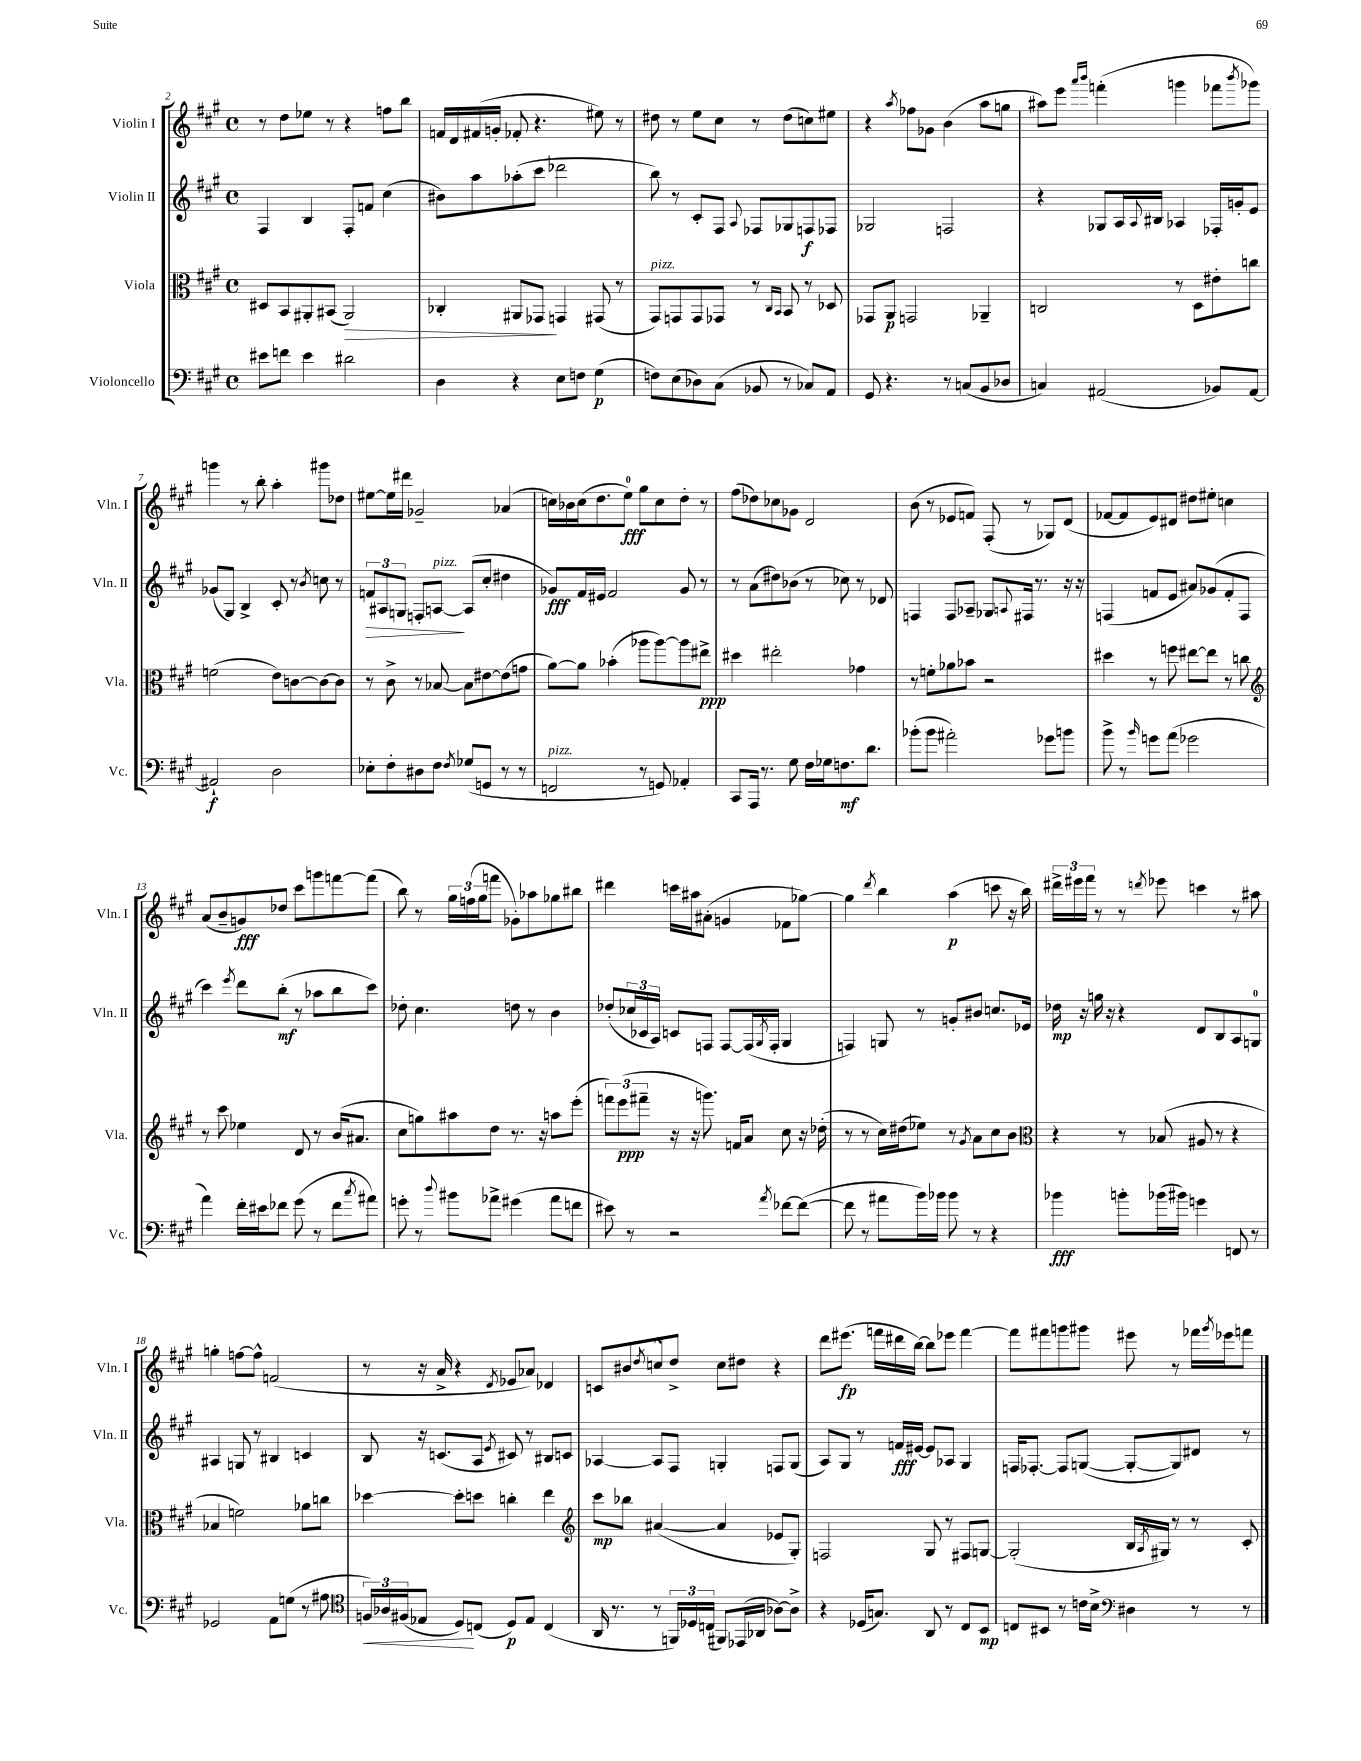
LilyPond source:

<<
\new StaffGroup <<
\new Staff = "s0" \with { instrumentName = "Violin I" shortInstrumentName = "Vln. I" } {
    \clef treble \key a \major \defaultTimeSignature \time 4/4
    r8 d''8 ees''8 r8 r4 f''8 b''8 |
    f'16 d'16 fis'16( g'16-. fes'8-. r4. eis''8) r8 |
    dis''8 r8 e''8 cis''8 r8 dis''8( c''8) eis''8 |
    r4 \acciaccatura { a''8 } fes''8 ges'8 b'4( a''8 g''8 |
    ais''8) e'''8 \grace { a'''16 b'''16 } f'''4-.( g'''4 fes'''8 \acciaccatura { b'''8 } ges'''8) |
    g'''4 r8 b''8-. a''4-. gis'''8 des''8 |
    eis''8~ eis''16 dis'''16 ges'2-- aes'4( |
    c''16) bes'16 c''16( d''8. e''8-0\fff) gis''8 c''8 d''8-. r8 |
    fis''8( des''8) ces''8 ges'8 d'2 |
    b'8( r8 ees'8 f'8) fis8-.( r8 ges8) d'8( |
    fes'8~ fes'8 e'8) dis'8 dis''8 eis''8-. c''4 |
    a'8( b'8-- g'8\fff) des''8 cis'''8 g'''8 f'''8~ f'''8( |
    b''8) r8 \tuplet 3/2 { gis''16 f''16( gis''16 } f'''8 ges'8-.) aes''8 ges''8 bis''8 |
    dis'''4 c'''16 ais''16 ais'8-.( g'4 fes'8 ges''8~) |
    ges''4 \acciaccatura { d'''8 } b''4 a''4\p( c'''8 r16 b''16) |
    \tuplet 3/2 { dis'''16-> eis'''16 fis'''16 } r8 r8 \acciaccatura { d'''8 } ees'''8 c'''4 r8 ais''8 |
    g''4-. f''8~ f''8-^ f'2( |
    r8 r16 a'16-> r4 \acciaccatura { d'8 } ees'8 aes'8) des'4 |
    c'8 bis'8 \acciaccatura { d''8 } c''8-^ d''8-> c''8 dis''8 r4 |
    d'''8 eis'''8.\fp( f'''16 dis'''16 b''16~) b''8 ees'''8 f'''4~ |
    f'''8 fis'''8 g'''8 gis'''8 eis'''8 r8 fes'''16 \acciaccatura { gis'''8 } ees'''16 f'''8 \bar "|." |
}
\new Staff = "s1" \with { instrumentName = "Violin II" shortInstrumentName = "Vln. II" } {
    \clef treble \key a \major \defaultTimeSignature \time 4/4
    fis4 b4 fis8-. f'8 cis''4( |
    bis'8) a''8 aes''8-.( cis'''8 des'''2 |
    b''8) r8 cis'8-. fis8 \appoggiatura { a8 } fes8 ges8 f8\f fes8 |
    ges2 f2 |
    r4 ges8 a16 \appoggiatura { a8 } bis16 aes4 fes16-. g'16-. e'8 |
    ges'8( gis8) b4-> cis'8-. r8 \acciaccatura { b'8 } c''8 r8 |
    \tuplet 3/2 { f'8\> ais8 g8 } f8-. a8~\!^\markup { \italic "pizz." } a8( cis''8-. dis''4 |
    ges'8\fff) fis'16 eis'16 fis'2 ges'8 r8 |
    r8 a'8( dis''8) bes'8( r8 ces''8) r8 des'8 |
    f4 f8 aes8-- ges8 \appoggiatura { a8 } fis16 r8. r16 r16 |
    f4( f'8 e'8 ais'8) ges'8( f'8-. f8 |
    cis'''4) \acciaccatura { e'''8 } d'''8 b''8-.\mf( r8 aes''8 b''8 cis'''8) |
    des''8-. cis''4. d''8 r8 b'4 |
    des''8-.( \tuplet 3/2 { ces''16 ces'16 a16) } c'8 f8 f8~ f16( \acciaccatura { gis8 } f16-. gis4 |
    f4) g8 r8 g'8-. bis'8 c''8. ees'16 |
    des''16\mp r16 g''16 r16 r4 d'8 b8 a8 g8-0 |
    ais4 g8 r8 bis4 c'4 |
    b8 r16 c'8.( a8 \acciaccatura { e'8 } cis'8) r8 bis8 c'8 |
    aes4~ aes8 fis8 g4-. f8 g8( |
    a8) gis8 r8 f'16\fff eis'16~ eis'8 aes8 gis4 |
    f16 fes8.~-. fes8 g8~( g8~-. g8) dis'8 r8 \bar "|." |
}
\new Staff = "s2" \with { instrumentName = "Viola" shortInstrumentName = "Vla." } {
    \clef alto \key a \major \defaultTimeSignature \time 4/4
    dis8 b,8 ais,8-. bis,8( ais,2\>) |
    ces4-. ais,8 ges,8\! g,4 gis,8( r8 |
    gis,8^\markup { \italic "pizz." }) g,8 g,8 ges,8 r8 \grace { cis16 b,16 } b,8 r8 des8 |
    ges,8 a,8\p g,2 aes,4-- |
    c2 r8 d8 eis'8-. c''8 |
    f'2( e'8) c'8~ c'8~ c'8 |
    r8 cis'8-> r8 bes8~ bes8 eis'8~ eis'8( g'8 |
    a'8~) a'8 bes'4-.( aes''8 aes''8~) aes''8 eis''8->\ppp |
    dis''4 eis''2-. ges'4 |
    r8 f'8-. aes'8 bes'8 r2 |
    dis''4 r8 f''8 eis''8~ eis''8 r8 c''8 |
    \clef treble r8 cis'''8 ees''4 d'8 r8 b'16( ais'8. |
    cis''8 g''8) ais''8 d''8 r8. r16 a''8 e'''8-.( |
    \tuplet 3/2 { f'''8) e'''8\ppp( fis'''8-- } r16 r16 g'''8.) f'16 a'8 cis''8 r16 des''16-.( |
    r8 r8 cis''16) dis''16( ees''8) r8 \acciaccatura { gis'8 } a'8 cis''8 b'8 |
    \clef alto r4 r8 bes8( ais8 r8 r4 |
    bes4 f'2) aes'8 c''8 |
    des''4~ des''8-. d''8 c''4-. e''4 |
    \clef treble cis'''8\mp bes''8 ais'4~( ais'4 ees'8 gis8-.) |
    f2 gis8 r8 fis8 g8~ |
    g2-.( b16 \acciaccatura { a8 } gis16) r8 r8 cis'8-. \bar "|." |
}
\new Staff = "s3" \with { instrumentName = "Violoncello" shortInstrumentName = "Vc." } {
    \clef bass \key a \major \defaultTimeSignature \time 4/4
    eis'8 f'8 eis'4 dis'2 |
    d4 r4 e8 f8 gis4\p( |
    f8) e8( des8) cis8( bes,8 r8 ces8) a,8 |
    gis,8 r4. r8 c8( b,8 des8 |
    c4) ais,2( bes,8) ais,8~ |
    ais,2-!\f d2 |
    ees8-. fis8-. dis8 fis8 \acciaccatura { fis8 } ges8( g,8 r8 r8 |
    f,2^\markup { \italic "pizz." } r8 g,8) aes,4-. |
    cis,8 a,,16 r8. gis8 fis16 ges16 f8.\mf d'8. |
    bes'8-.( bes'8 ais'2-.) ges'8 b'8 |
    b'8-> r8 \grace { b'16 } g'8 a'8( ges'2 |
    a'4) fis'16-. eis'16 fes'8 gis'8( r8 fes'8 \acciaccatura { cis''8 } ais'8) |
    g'8-. r8 \appoggiatura { d''8 } bis'8 aes'8-> gis'4( aes'8 f'8 |
    eis'8) r8 r2 \acciaccatura { a'8 } fes'8~ fes'8~( |
    fes'8 r8 ais'8 b'16) bes'16 bes'8 r8 r4 |
    bes'4\fff b'8-. bes'16( bis'16) g'4 f,8 r8 |
    ges,2 a,8 g8( r8 ais8 |
    \clef tenor \tuplet 3/2 { f16\<) aes16 fis16( } ees8 d8\!) c8( d8\p) ees8 c4( |
    a,16 r8. r8 \tuplet 3/2 { f,16) des16 c16( } fis,8) ees,16( aes,16 aes8~) aes8-> |
    r4 des16( g8.) a,8 r8 cis8 b,8\mp |
    c8 bis,8 r8 c'16 b16-> \clef bass dis4 r8 r8 \bar "|." |
}
>>
>>
\layout { \context { \Score currentBarNumber = #2 } }
